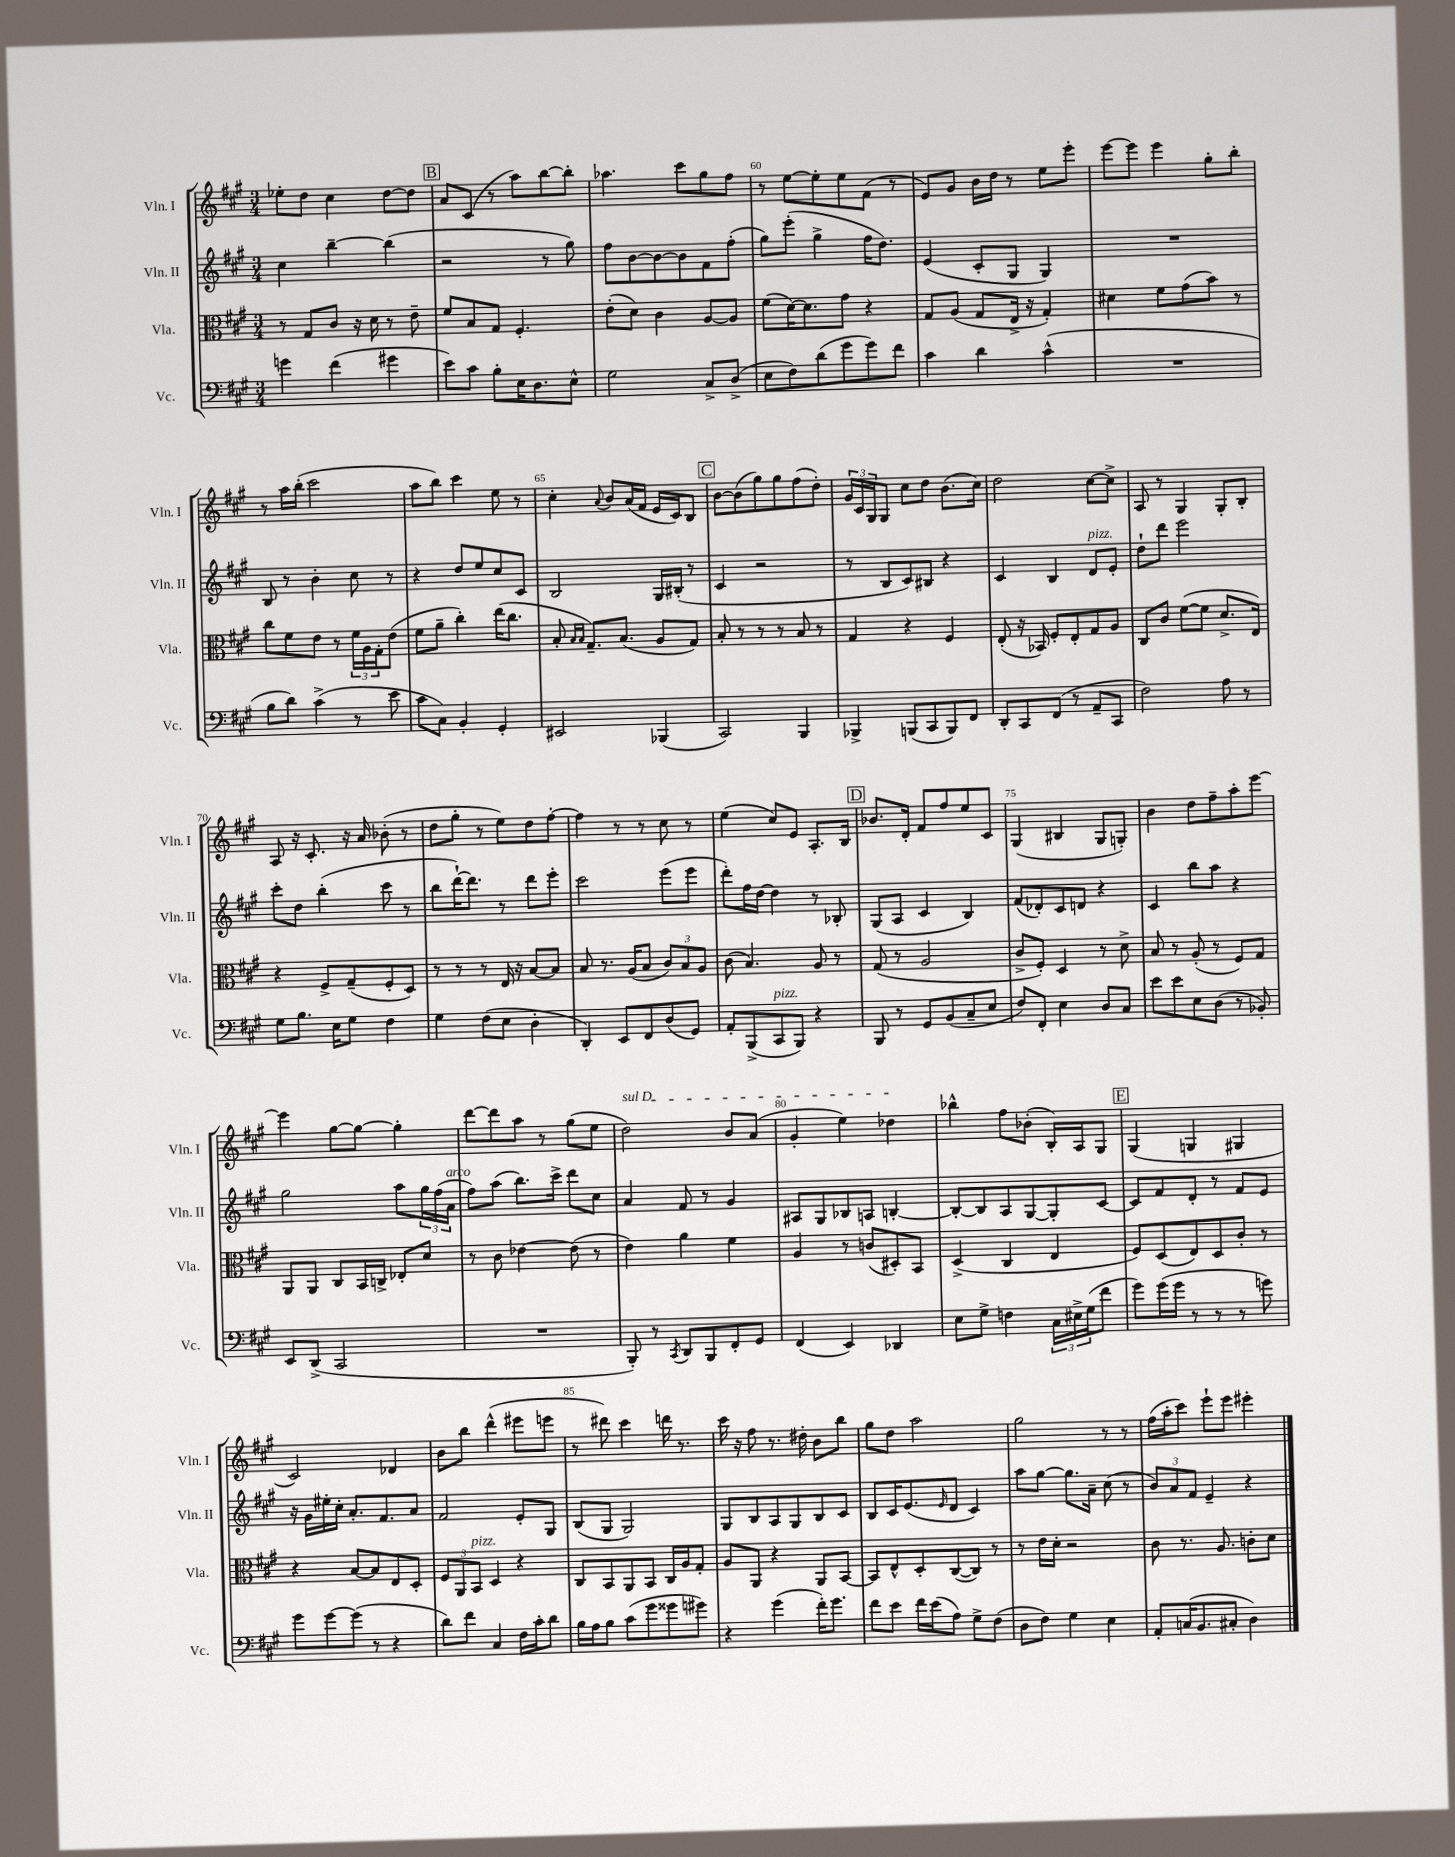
<<
\new StaffGroup <<
\new Staff = "s0" \with { instrumentName = "Vln. I" shortInstrumentName = "Vln. I" } {
    \clef treble \key a \major \numericTimeSignature \time 3/4
    ees''8-. d''8 cis''4 d''8~ d''8 |
    \mark \markup { \box "B" } a'8 cis'8( r8 a''8) b''8~ b''8-. |
    aes''4. cis'''8 gis''8 fis''8 |
    r8 e''8~ e''8-. e''8 fis'8( r8 |
    e'8) gis'8 b'16 d''16 r8 e''8 e'''8-. |
    e'''8~ e'''8 e'''4 gis''8-. b''8-. |
    r8 a''16 b''16-.( cis'''2 |
    a''8 b''8) cis'''4 e''8 r8 |
    cis''4-. \appoggiatura { a'8 } b'8 a'16( fis'16 e'16 cis'16) b8 |
    \mark \markup { \box "C" } b'8~ b'8( gis''8) gis''8 fis''8( d''8-.) |
    \tuplet 3/2 { gis'16 cis'16 gis16 } gis8 cis''8 d''8 b'8.( cis''16) |
    d''2 cis''8~ cis''8-> |
    a8 r8 gis4 gis8-. b8-. |
    a8 r16 cis'8.-. r16 a'16 bes'8-.( r8 |
    d''8 gis''8-. r8 e''8) d''8 fis''8~-. |
    fis''4 r8 r8 cis''8 r8 |
    e''4( cis''8) e'8 a8.-. b16 |
    \mark \markup { \box "D" } bes'8. d'16-. fis'8 fis''8 e''8 cis'8 |
    gis4( bis4 gis8 g8-.) |
    b'4 d''8 fis''8-- a''8-. e'''8~ |
    e'''4 gis''8~ gis''8~ gis''4-. |
    d'''8~ d'''8 a''8 r8 gis''8( e''8 |
    \once \override TextSpanner.bound-details.left.text = \markup { \italic "sul D" } d''2\startTextSpan) b'8 a'8( |
    gis'4-. e''4) des''4\stopTextSpan |
    bes''4-^ fis''8 bes'8-.( b16-.) a16 gis8 |
    \mark \markup { \box "E" } gis4( g4 gis4 |
    cis'2) des'4 |
    b'8 b''8 d'''4-^( eis'''8 e'''8 |
    r8 dis'''8) cis'''4 d'''16 r8. |
    cis'''16 r16 fis''8 r8. dis''16-. b'8 b''8 |
    gis''8 d''8 a''2 |
    gis''2 r8 r8 |
    fis''16( a''16-. cis'''8) e'''8-! e'''8 eis'''4-. \bar "|." |
}
\new Staff = "s1" \with { instrumentName = "Vln. II" shortInstrumentName = "Vln. II" } {
    \clef treble \key a \major \numericTimeSignature \time 3/4
    cis''4 b''4~-- b''4( |
    \mark \markup { \box "B" } r2 r8 gis''8) |
    fis''8 b'8~ b'8~ b'8 fis'8 fis''8-.( |
    gis''8) e'''8-.( gis''4-> fis''16 d''8.) |
    e'4( cis'8-. gis8 gis4) |
    R2. |
    b8 r8 b'4-. cis''8 r8 |
    r4 d''8 e''8 cis''8 cis'8 |
    b2 gis16 bis16-.( r8 |
    \mark \markup { \box "C" } cis'4 r2 |
    r8 b8 cis'8) bis8 r4 |
    cis'4 b4 d'8^\markup { \italic "pizz." } e'8-. |
    d''8-! d'''8 e'''2 |
    cis'''8-. d''8 b''4-.( cis'''8 r8 |
    b''8 d'''16~-!) d'''8. r8 d'''8 e'''8-. |
    cis'''2 e'''8( e'''8 |
    d'''8-.) fis''16 d''16~ d''4 r8 bes8-. |
    \mark \markup { \box "D" } gis8( a8 cis'4 b4) |
    fis'8( des'8-.) cis'8 d'8 r4 |
    cis'4 b''8 a''8 r4 |
    gis''2 a''8 \tuplet 3/2 { gis''16 fis''16( a'16^\markup { \italic "arco" } } |
    fis''8) a''8( b''8.) cis'''16-> d'''8 cis''8 |
    a'4 fis'8 r8 gis'4 |
    ais8 gis8 bes8 a8 b4~-. |
    b8~-. b8 a8 gis8~ gis8-. cis'8~ |
    \mark \markup { \box "E" } cis'8 fis'8 d'8-. r8 fis'8 e'8 |
    r16 gis'16 eis''16-. cis''16-. a'8.-. fis'8. a'8 |
    fis'2 e'8-. gis8 |
    b8( gis8 gis2) |
    gis8 b8 a8 gis8 b8 cis'8 |
    b8 cis'16 e'8.( \grace { e'16 } d'8 cis'4) |
    a''8 gis''8~ gis''8. a'16-- cis''8( r8 |
    \tuplet 3/2 { b'8) a'8 fis'8 } e'4-- r4 \bar "|." |
}
\new Staff = "s2" \with { instrumentName = "Vla." shortInstrumentName = "Vla." } {
    \clef alto \key a \major \numericTimeSignature \time 3/4
    r8 gis8 cis'8 r16 d'16 r8 e'8-- |
    \mark \markup { \box "B" } fis'8 b8 gis8 fis4.-. |
    e'8-.( d'8) cis'4 a8~ a8 |
    fis'8( d'16~) d'8. gis'8 r4 |
    gis8 a8( gis8 e16-> r16 gis4-.) |
    dis'4 fis'8 gis'8( b'8) r8 |
    cis''8 fis'8 e'8 r8 \tuplet 3/2 { fis'16 a16 gis16-. } e'8( |
    fis'8 a'8-- cis''4-.) e''16( cis''8. |
    b8-. \grace { b16 b16 } gis8.--) b8.( a8 gis8) |
    \mark \markup { \box "C" } b8-. r8 r8 r8 b8 r8 |
    gis4 r4 fis4 |
    e8-.( r16 bes,16) fis8-. e8-. gis8 a8 |
    cis8 cis'8 fis'8~( fis'8 d'8.-> e16) |
    r4 fis8-> gis8--( fis8-. d8) |
    r8 r8 r8 e16 r16 b8~ b8 |
    b8 r8. a16( b8 \tuplet 3/2 { cis'8) b8 a8 } |
    cis'8( b4.) a8 r8 |
    \mark \markup { \box "D" } gis8( r8 a2 |
    cis'8-> fis8-.) d4 r8 d'8-> |
    b8 r8 a8-.( r8 fis8) gis8 |
    a,8 a,8 cis8 b,16 c16-> ees8-. d'8 |
    r8 cis'8 ees'4~ ees'8( r8 |
    e'4) a'4 fis'4 |
    a4 r8 c'8( dis8-.) b,8 |
    d4->( cis4 e4 |
    \mark \markup { \box "E" } fis8) d8( e8) d8 cis'8-. r8 |
    r4 b8~ b8 e8 d8-. |
    \tuplet 3/2 { fis8 a,8 b,8^\markup { \italic "pizz." } } d4 r4 |
    cis8 b,8 a,8 b,8 cis16 a16 gis8-. |
    a8 a,8 r4 a,8 b,8~ |
    b,8 e8-^ d8-. cis8~( cis8) r8 |
    r8 e'16 d'16-. r2 |
    cis'8 r8. a8. c'8-. d'8 \bar "|." |
}
\new Staff = "s3" \with { instrumentName = "Vc." shortInstrumentName = "Vc." } {
    \clef bass \key a \major \numericTimeSignature \time 3/4
    g'4 fis'4( gis'4 |
    \mark \markup { \box "B" } e'8) cis'8 b8-. e16 d8. e8-^ |
    gis2 cis8-> d8->( |
    e8 fis8) d'8( gis'8 gis'8) fis'8 |
    cis'4 d'4 cis'4-^( |
    R2. |
    b8 d'8) cis'4->( r8 e'8 |
    cis'8 cis8) b,4-. gis,4-. |
    eis,2 bes,,4( |
    \mark \markup { \box "C" } cis,2) b,,4 |
    bes,,4-> b,,8( cis,8 b,,8) fis,8 |
    d,8-. cis,8 fis,8( r8 a,8-- cis,8 |
    fis2) a8 r8 |
    gis8 b8. e16 gis8 fis4 |
    gis4 fis8( e8 d4-. |
    d,4-.) e,8 fis,8 d8( gis,8) |
    a,8-. b,,8->( cis,8^\markup { \italic "pizz." } b,,8) r4 |
    \mark \markup { \box "D" } b,,8 r8 gis,8 b,8( cis8-- e8 |
    fis8) fis,8-. e4 d8 cis8 |
    e'8 e'8 e8 d8( r8 bes,8-.) |
    e,8 d,8->( cis,2 |
    R2. |
    b,,8-.) r8 \acciaccatura { cis,8 } d,8 b,,8 fis,8-. gis,8 |
    fis,4( e,4) des,4 |
    e8 gis8-> f4 \tuplet 3/2 { cis16 eis16-> gis16( } fis'8 |
    \mark \markup { \box "E" } gis'8) gis'16( gis'16 r8 r8 r8 g'8) |
    gis'8 gis'8~ gis'8( r8 r4 |
    d'8) fis'8 cis4 fis16 cis'16-. d'8 |
    b16 a16 b8 cis'8( gis'8 gisis'8 gis'8) |
    r4 gis'4( fis'16-.) gis'8. |
    fis'8 e'8 fis'16 e'16( a8) gis8-> fis8( |
    d8 fis8) gis4 e4 |
    a,8-. c16( b,8. cis8-. d4) \bar "|." |
}
>>
>>
\layout { \context { \Score currentBarNumber = #57 \override BarNumber.break-visibility = ##(#f #t #t) barNumberVisibility = #(every-nth-bar-number-visible 5) } }
